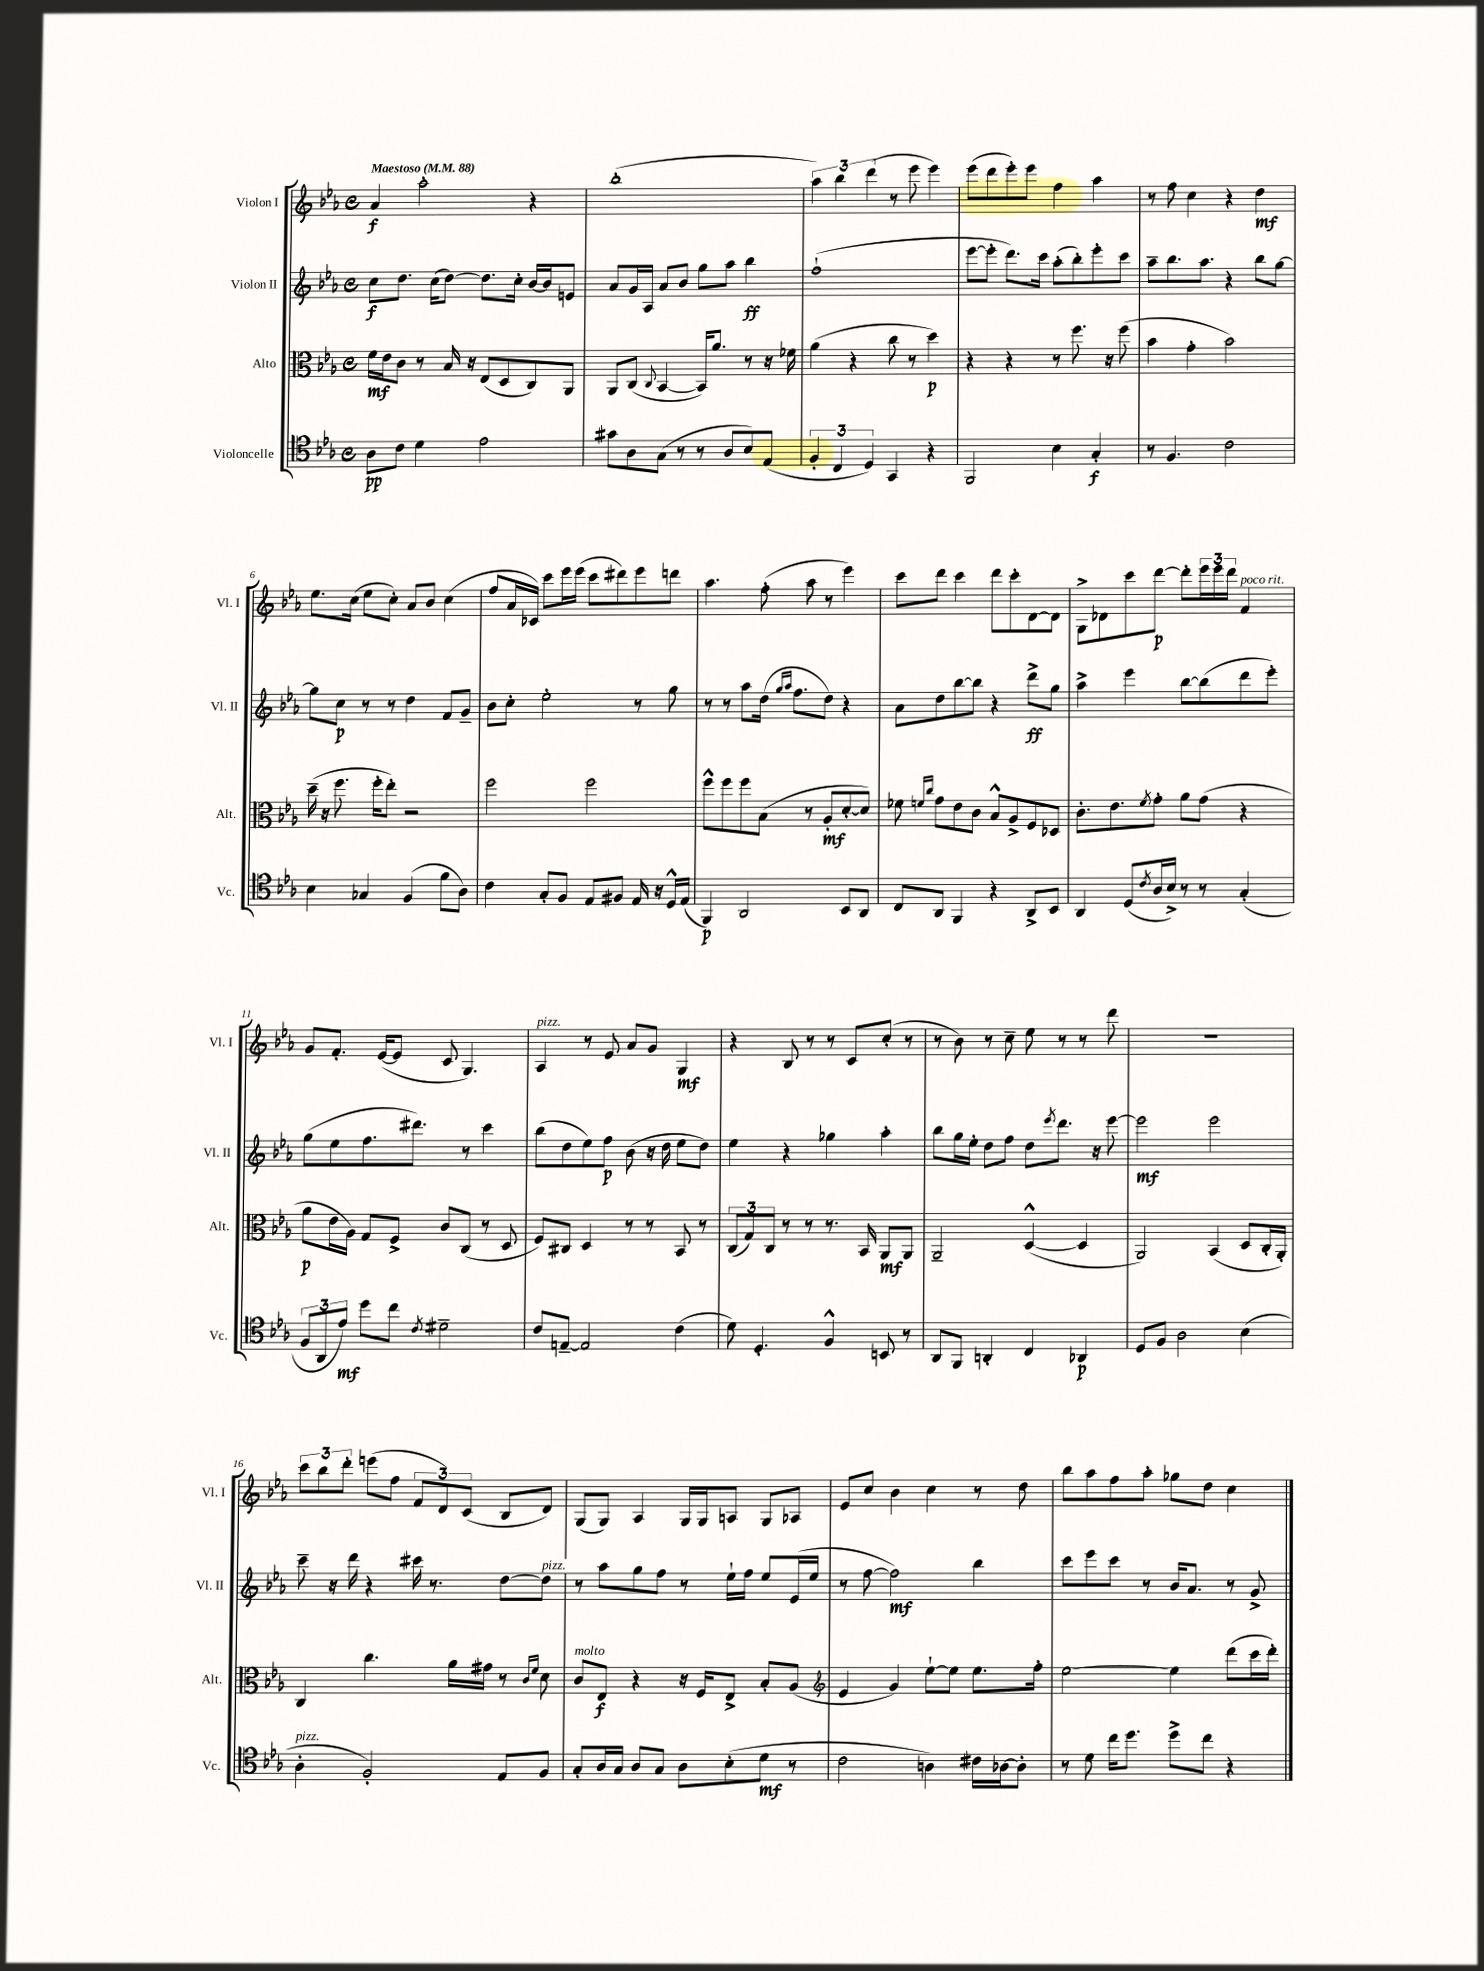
<<
\new StaffGroup <<
\new Staff = "s0" \with { instrumentName = "Violon I" shortInstrumentName = "Vl. I" } {
    \clef treble \key ees \major \defaultTimeSignature \time 4/4 \tempo "Maestoso" 4 = 88
    aes'4\f aes''2-. r4 |
    bes''1-.( |
    \tuplet 3/2 { aes''4) bes''4 d'''4( } r8 ees'''8 ees'''4) |
    ees'''8( d'''8 ees'''8-.) ees'''8 f''4 aes''4 |
    r8 f''8 c''4 r4 d''4\mf |
    ees''8. c''16( ees''8 c''8-.) aes'8 bes'8 c''4( |
    f''8 aes'16 ces'16) c'''8 ees'''16 ees'''16( c'''8 dis'''8) ees'''8 d'''8 |
    aes''4. f''8-.( aes''8 r8 ees'''4) |
    c'''8 d'''8 c'''4 d'''8 c'''8-. d'8~ d'8 |
    g8-> des'8 c'''8 d'''8~\p d'''8-. \tuplet 3/2 { ees'''16 ees'''16 d'''16 } f'4^\markup { \italic "poco rit." } |
    g'8 f'8.-. ees'16~( ees'8 c'8 g4.) |
    aes4^\markup { \italic "pizz." } r8 ees'8 aes'8 g'8 g4\mf |
    r4 bes8 r8 r8 c'8 c''8-.( r8 |
    r8 bes'8) r8 c''8-- ees''8 r8 r8 d'''8 |
    R1 |
    \tuplet 3/2 { c'''8 bes''8 d'''8-. } e'''8( f''8 \tuplet 3/2 { f'8 d'8) c'8( } bes8 d'8) |
    g8( g8) aes4 g16 g16 a8 g8 aes8 |
    ees'8 c''8 bes'4 c''4 r8 d''8 |
    bes''8 aes''8 f''8 aes''8-. ges''8 d''8 c''4 \bar "|." |
}
\new Staff = "s1" \with { instrumentName = "Violon II" shortInstrumentName = "Vl. II" } {
    \clef treble \key ees \major \defaultTimeSignature \time 4/4
    c''8\f d''8. c''16( d''8~) d''8. c''16-. bes'16~ bes'16 e'8 |
    aes'8 g'16 aes16 aes'8 bes'8 g''8 aes''8 bes''4\ff |
    f''1-!( |
    ees'''8~ ees'''8-. d'''8.) c'''16 aes''8-.( bes''8-.) ees'''8-. c'''8 |
    aes''8-- bes''8. aes''8. r4 bes''8 g''8~ |
    g''8 c''8\p r8 r8 d''4 f'8 g'8-- |
    bes'8 c''8-. ees''2-. r8 g''8 |
    r8 r8 aes''8 d''16( \grace { g''16 aes''16 } f''8. d''8) r4 |
    aes'8 d''8 bes''8~ bes''8 r4 d'''8->\ff g''8 |
    aes''4-> ees'''4 bes''8~ bes''8( d'''8 ees'''8-.) |
    g''8( ees''8 f''8. dis'''8.) r8 c'''4 |
    bes''8( d''8 ees''8) f''8\p bes'8( r16 d''16 ees''8 d''8) |
    ees''4 r4 ges''4 aes''4-. |
    bes''8 g''16 ees''16-. d''8 f''8 d''8 \acciaccatura { ees'''8 } d'''8. r16 ees'''8~ |
    ees'''2\mf ees'''2 |
    c'''8-- r16 d'''16 r4 cis'''16 r8. d''8~ d''8^\markup { \italic "pizz." } |
    r8 aes''8 g''8 f''8 r8 ees''16-! f''16 ees''8 ees'16( ees''16 |
    r8 f''8~ f''2\mf) bes''4 |
    c'''8 ees'''8 c'''8 r8 bes'16 aes'8. r8 g'8-> \bar "|." |
}
\new Staff = "s2" \with { instrumentName = "Alto" shortInstrumentName = "Alt." } {
    \clef alto \key ees \major \defaultTimeSignature \time 4/4
    f'16\mf ees'16 c'8 r8 bes16 r16 ees8( d8 c8) aes,8 |
    aes,8 c8( \appoggiatura { c8 } bes,4~ bes,16) aes'8. r8 r16 fes'16 |
    aes'4( r4 c''8 r8 d''4\p) |
    r4 r4 r8 f''8. r16 f''8( |
    bes'4 g'4-. bes'2) |
    d''16--( r16 f''8. f''16-. ees''8-.) r2 |
    f''2 f''2 |
    f''8-^ f''8 f''8 bes8( r8 aes8-.\mf d'8~-. d'8) |
    fes'8 \grace { f'16 c''16 } g'8 ees'8 c'8 bes8-^ aes8-> f8 des8 |
    c'8.-. ees'8. \acciaccatura { f'8 } g'8-. aes'8 g'8( r4 |
    aes'8\p ees'16 aes16) g8 f8-> c'8 c8( r8 d8 |
    f8) cis8 d4 r8 r8 bes,8 r8 |
    \tuplet 3/2 { c8( g8) c8 } r8 r8 r8. bes,16 aes,8\mf aes,8 |
    aes,2-- d4~-^( d4 |
    aes,2) bes,4( d8 c16-. aes,16-.) |
    c4 c''4. aes'16 gis'16 r8 \grace { c'16 f'16 } d'8 |
    c'8^\markup { \italic "molto" } ees8\f r4 r16 f16 ees8-> bes8-. aes8( |
    \clef treble ees'4 g'4) ees''8~-! ees''8 ees''8. f''16-. |
    ees''2~ ees''4 d'''8( c'''16 d'''16-.) \bar "|." |
}
\new Staff = "s3" \with { instrumentName = "Violoncelle" shortInstrumentName = "Vc." } {
    \clef tenor \key ees \major \defaultTimeSignature \time 4/4
    aes8\pp c'8 d'4 ees'2 |
    gis'8 aes8 g8( r8 r8 aes8 bes8) ees8( |
    \tuplet 3/2 { f4-. c4 d4) } g,4 r4 |
    f,2 bes4 g4-.\f |
    r8 f4. c'2 |
    bes4 ges4 f4( f'8 aes8) |
    c'4 g8-. f8 ees8 fis8 ees16 r16 d16-^ ees16( |
    f,4\p) aes,2 bes,8 aes,8 |
    c8 aes,8 f,4 r4 aes,8-> bes,8 |
    aes,4 d8( \acciaccatura { c'8 } aes16 bes16->) r8 r8 g4-.( |
    \tuplet 3/2 { f8 aes,8 ees'8\mf) } d''8 c''8 \acciaccatura { c'8 } dis'2-- |
    c'8 e8~-- e2 c'4( |
    d'8) d4.-. f4-^ b,8 r8 |
    aes,8 f,8 a,4-. c4 aes,4\p |
    d8 f8 aes2 bes4( |
    aes4-.^\markup { \italic "pizz." } f2-.) ees8 f8 |
    g8-. aes16 g16 aes8 g8 aes8 bes8-.( d'8\mf r8 |
    c'2 a4) cis'16 aes16~ aes8-. |
    r8 d'8 c''16 d''8. d''8-> c''8 r4 \bar "|." |
}
>>
>>
